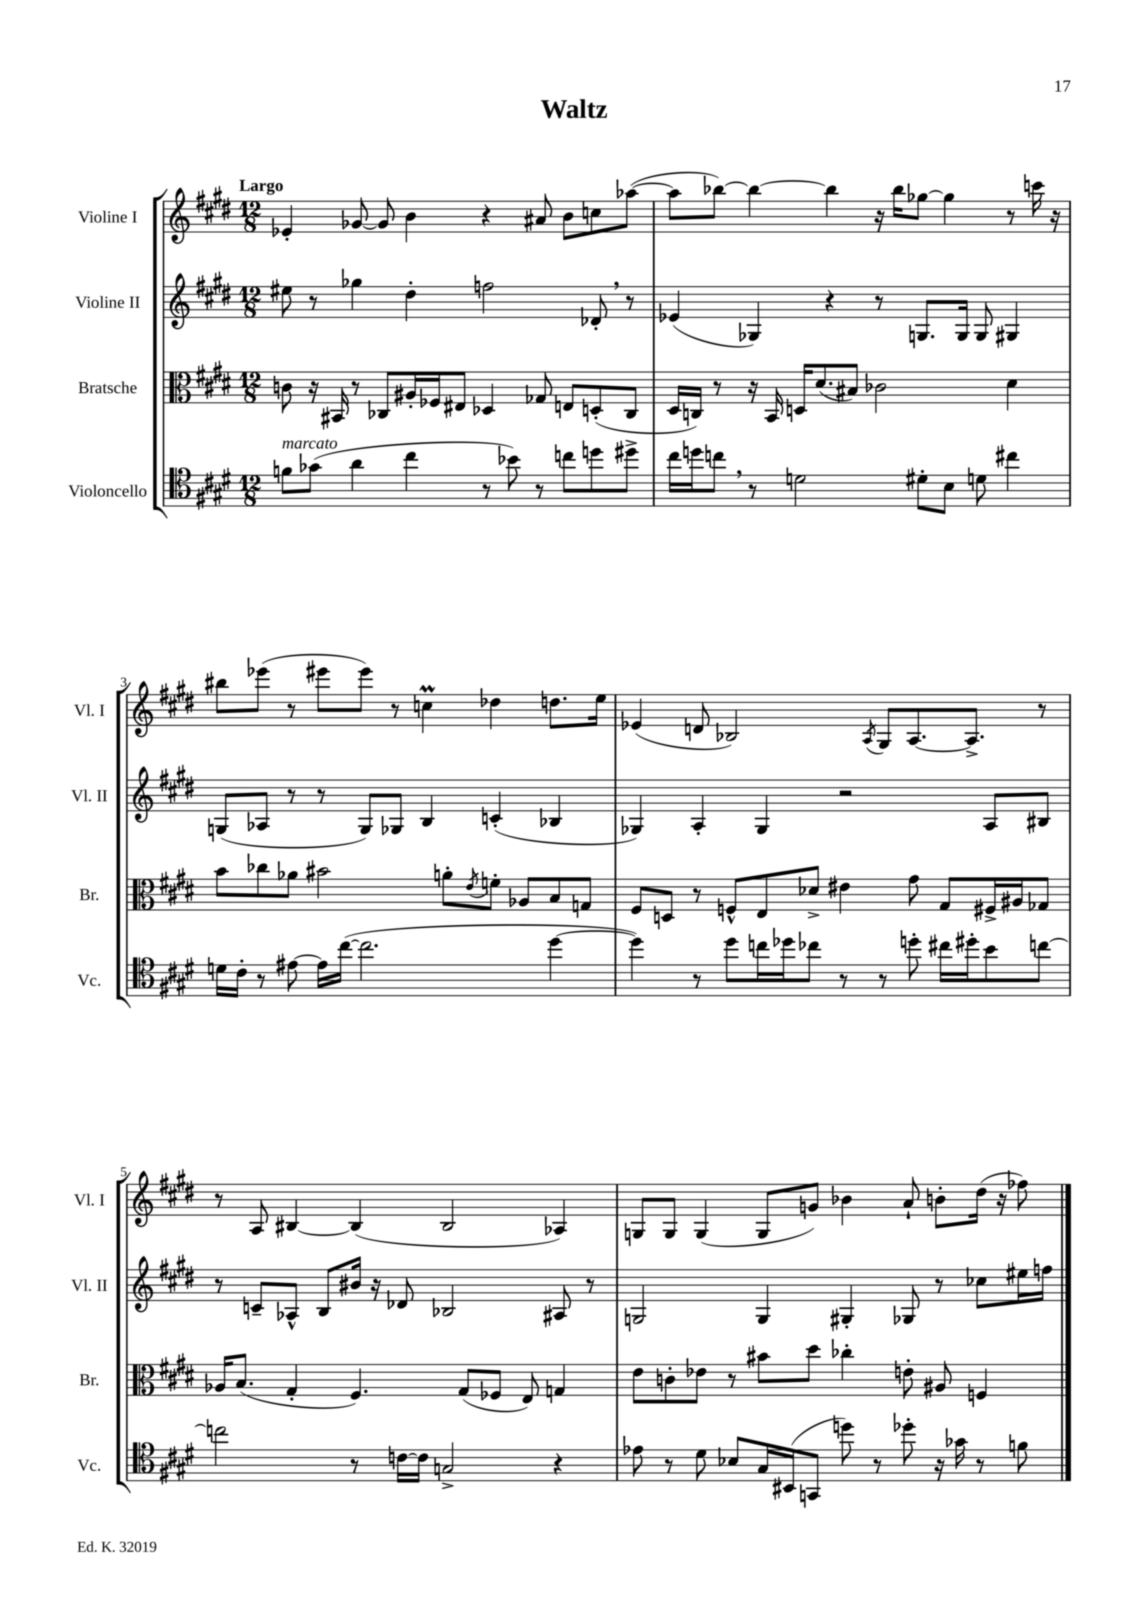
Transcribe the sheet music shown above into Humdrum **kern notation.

**kern	**kern	**kern	**kern
*part4	*part3	*part2	*part1
*staff4	*staff3	*staff2	*staff1
*I"Violoncello	*I"Bratsche	*I"Violine II	*I"Violine I
*I'Vc.	*I'Br.	*I'Vl. II	*I'Vl. I
*clefC4	*clefC3	*clefG2	*clefG2
*k[f#c#g#d#]	*k[f#c#g#d#]	*k[f#c#g#d#]	*k[f#c#g#d#]
*M12/8	*M12/8	*M12/8	*M12/8
=1	=1	=1	=1
!	!	!	!LO:TX:a:B:t=Largo
!LO:TX:a:i:t=marcato	!	!	!
8fn\L	8cn\	8ee#X\	4e-X'/
(8g-X\J	16r	8r	.
.	16BB#X/	.	.
4a\	8r	4gg-X\	[8g-X/
.	8C-X/L	.	8g-/]
4cc#\	16A#X'/L	4dd#'\	4b\
.	16F-X/J	.	.
.	8E#X/J	.	.
8r	4D-X/	2ffn\	4r
8b-X\)	.	.	.
8r	8G-X/	.	8a#X/
8ccn\L	8En/L	.	8b\L
8ddn\	(8Dn'/	8d-X',/	8ccn\
8dd#X^\J	8C-/J	8r	([8aa-X\J
=2	=2	=2	=2
16cc#\LL	16D#/LL	(4e-X/	8aa-\L]
16ddn\J	16Cn/JJ)	.	.
8ccn,\J	8r	.	[8bb-X\J)
8r	16r	4G-X/)	4bb-\_
.	16BB/	.	.
2dn\	16Dn/KL	.	.
.	(8.d#/	.	.
.	.	4r	4bb-\]
.	8B#X/J)	.	.
.	2c-X\	8r	16r
.	.	.	16bb-\KL
8d#X'\L	.	8.Gn/L	[8gg-X\J
8B\J	.	.	4gg-\]
.	.	16G/Jk	.
8dn\	.	8G/	.
4cc#X\	4d#\	4G#X/	8r
.	.	.	16cccn\
.	.	.	16r
!!LO:LB:g=z
=3	=3	=3	=3
16dn\LL	8b\L	(8Gn/L	8bb#X\L
16c#'\JJ	.	.	.
8r	8cc-X\	8A-X/J	(8eee-X\J
[8e#X\	8a-X\J	8r	8r
16e#\LL]	2b#X\	8r	8eee#X\L
([16cc#\JJ	.	.	.
2.cc#\]	.	8G/L)	8eee#\J)
.	.	8G-X/J	8r
.	.	4B/	4ccnM\
.	8an'\L	.	.
.	8qe/	.	.
.	8fn'\J	(4cn'/	4dd-X\
.	8A-X/L	.	.
[4dd#\	8B/	4B-X/	8.ddn\L
.	8Gn/J	.	.
.	.	.	16ee\Jk
=4	=4	=4	=4
4dd#\])	8F#/L	4G-X/)	(4e-X/
.	8Dn/J	.	.
8r	8r	4A'/	8dn/
8dd#\L	8Fn^^/L	.	2B-X/)
16ccn\L	8E/	4G-/	.
16dd-X\J	.	.	.
8cc-X\J	8d-X^/J	.	.
8r	4e#X\	2r	.
.	.	.	8qA/
8r	.	.	8G#/L
8ddn'\	8g#\	.	[8.A/
16cc#X\LL	8G#/L	.	.
16dd#X'\J	.	.	8.A^/J]
8b\	16F#X^/L	8A/L	.
.	16A#X/J	.	.
[8ccn\J	8G-X/J	8B#X/J	8r
!!LO:LB:g=z
=5	=5	=5	=5
2ccn\]	16A-X/KL	8r	8r
.	(8.B/J	.	.
.	.	8cn~/L	8A/
.	4G#'/	8A-X^^/J	[4B#X/
.	.	8B/L	.
8r	4.F#/)	16b#X/Jk	(4B#/]
.	.	16r	.
[16cn\LL	.	8d-X/	.
16c\JJ]	.	.	.
2Gn^/	.	2B-X/	2B#/
.	(8G#/L	.	.
.	8F-X/J	.	.
.	8E/)	.	.
4r	4Gn/	8A#X/	4A-X/)
.	.	8r	.
=6	=6	=6	=6
8e-X\	8e\L	2Gn/	8Gn/L
8r	8cn'\	.	8G/J
8d#\	8e-X\J	.	(4G/
8B-X/L	8r	.	.
16G#/L	8b#X\L	4G/	8G/L
(16BB#X/J	.	.	.
8GGn/J	8dd#\J	.	8gn/J)
8ddn\)	4cc-X'\	4G#X'/	4b-X\
8r	.	.	.
8dd-X'\	8en'\	8G-X/	8a`/
16r	8A#X/	8r	8bn'\L
16g-X\	.	.	.
8r	4Fn/	8cc-X\L	(16dd#\Jk
.	.	.	16r
8fn\	.	16ee#X\L	8ff-X\)
.	.	16ffn\JJ	.
==	==	==	==
*-	*-	*-	*-
